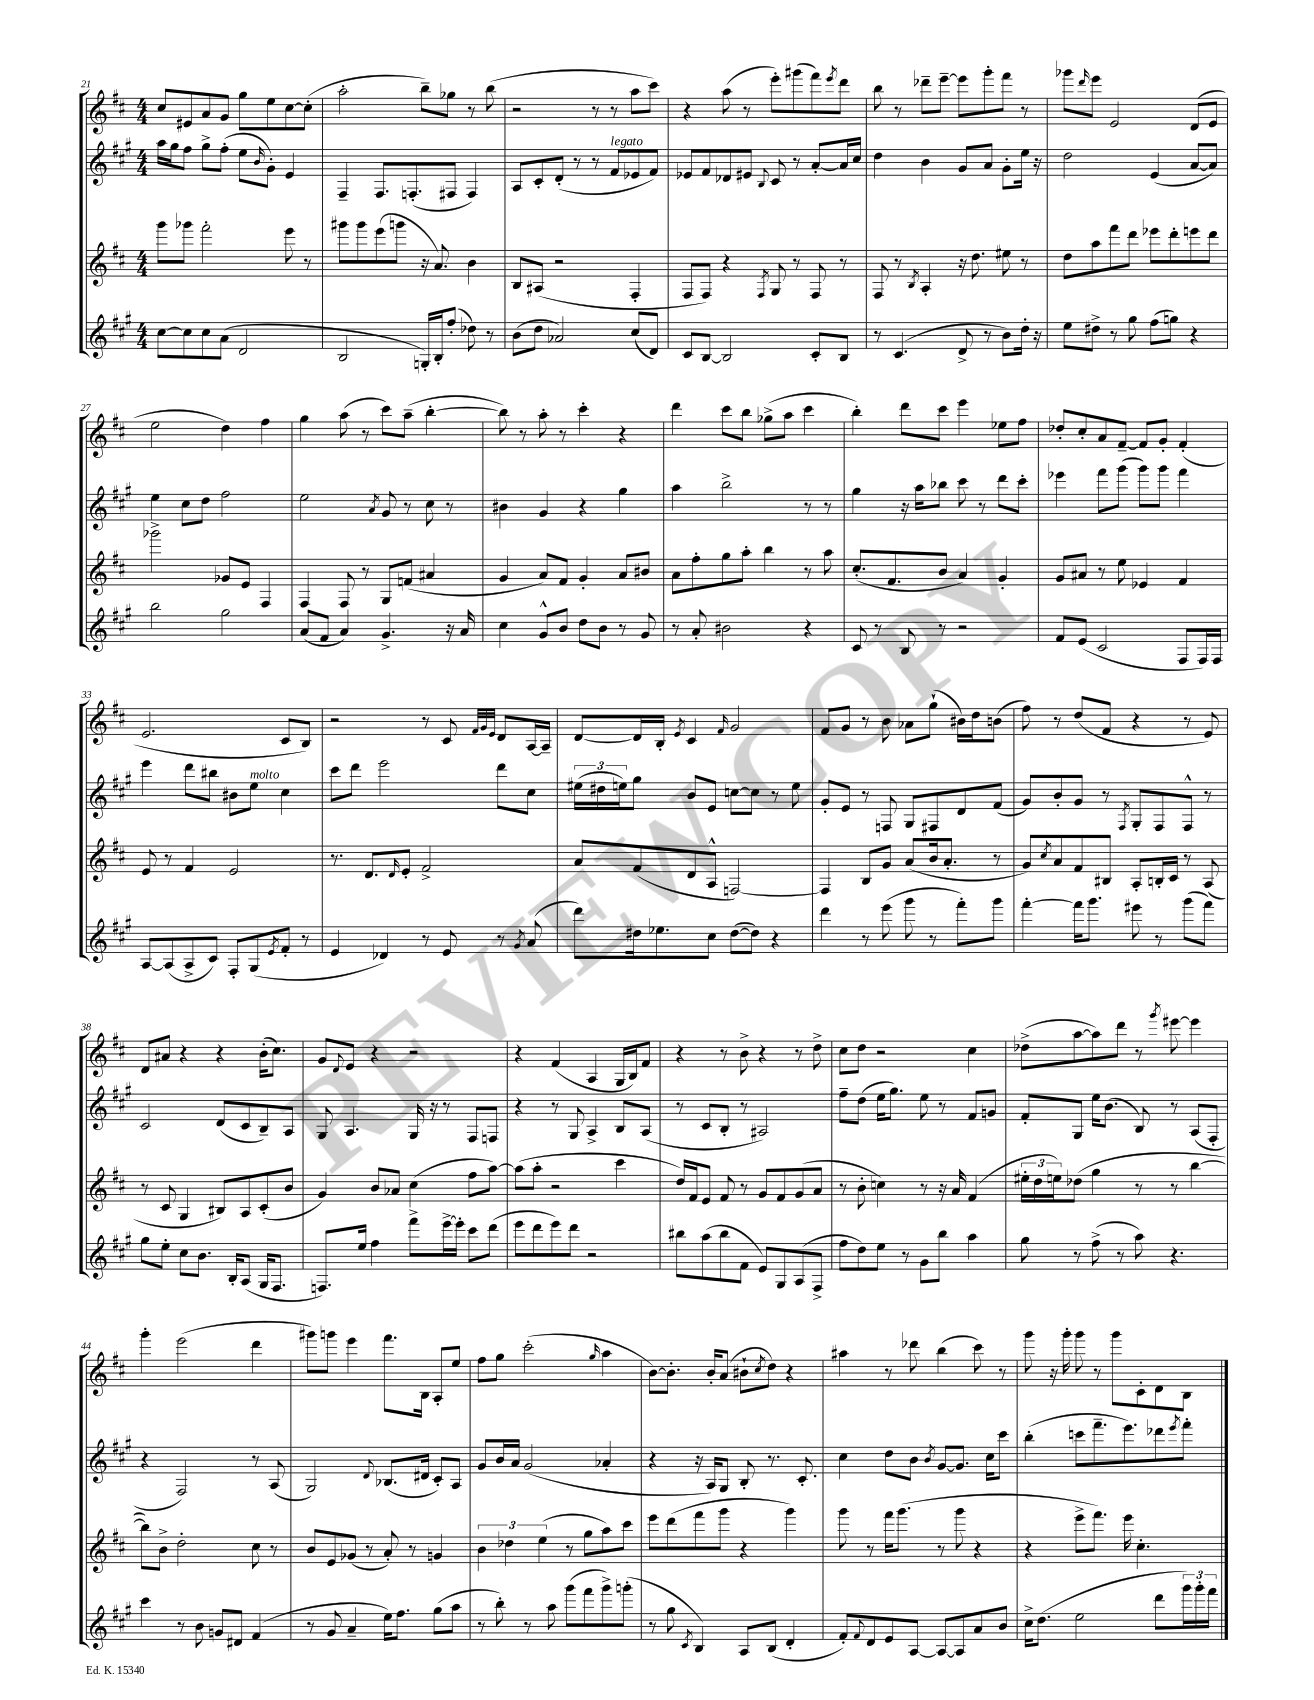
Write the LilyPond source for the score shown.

<<
\new StaffGroup <<
\new Staff = "s0" {
    \clef treble \key d \major \numericTimeSignature \time 4/4
    cis''8 eis'8 a'8 g'8 g''8 e''8 cis''8~ cis''8-.( |
    a''2-. b''8--) ges''8 r8 b''8( |
    r2 r8 r8 a''8 cis'''8) |
    r4 a''8( r8 e'''8-.) gis'''8( fis'''8) \acciaccatura { e'''8 } d'''8 |
    b''8 r8 des'''8-- e'''8~-- e'''8 g'''8-. fis'''8 r8 |
    ges'''8 \grace { d'''16 } e'''8 e'2 d'8( e'8 |
    e''2 d''4) fis''4 |
    g''4 a''8( r8 cis'''8) a''8--( b''4~-. |
    b''8) r8 a''8-. r8 cis'''4-. r4 |
    d'''4 cis'''8 b''8 ges''8->( a''8 cis'''4 |
    b''4-.) d'''8 cis'''8 e'''4 ees''8 fis''8 |
    des''8-. cis''8-. a'8 fis'8~-- fis'8 g'8-. fis'4-.( |
    e'2. cis'8 b8) |
    r2 r8 cis'8 \grace { fis'32 g'32 e'32 } d'8 a16~ a16-- |
    d'8~ d'16 b16-. \acciaccatura { e'8 } cis'4 \grace { fis'16 } g'2 |
    fis'8 g'8 r8 b'8 aes'8 g''8-!( bis'16) d''16 b'8( |
    fis''8) r8 d''8( fis'8 r4 r8 e'8) |
    d'8 ais'8 r4 r4 b'16-.( cis''8.) |
    g'8 \appoggiatura { d'8 } e'8 r4 r2 |
    r4 fis'4( a4 g16 b16) fis'8 |
    r4 r8 b'8-> r4 r8 d''8-> |
    cis''8 d''8 r2 cis''4 |
    des''8->( a''8~ a''8) d'''8 r8 \acciaccatura { g'''8 } eis'''8~ eis'''4 |
    g'''4-. e'''2( d'''4 |
    gis'''8) g'''8 e'''4 fis'''8. b16 a8-. e''8 |
    fis''8 g''8 cis'''2-.( \grace { g''16 } a''4 |
    b'8~) b'8.-. b'16-. a'8( bis'8-! \acciaccatura { cis''8 } d''8) r4 |
    ais''4 r8 des'''8 b''4( cis'''8) r8 |
    g'''8 r16 g'''16-. g'''8 r8 g'''8 cis'8-. d'8 b8 \bar "|." |
}
\new Staff = "s1" {
    \clef treble \key a \major \numericTimeSignature \time 4/4
    a''16 gis''16 fis''8 gis''8-> fis''8-.( e''8 \grace { b'16 } gis'8-.) e'4 |
    fis4-- fis8. f8.-.( fis8 fis4) |
    a8 cis'8-. d'8-.( r8 r8 fis'8^\markup { \italic "legato" } ees'8 fis'8) |
    ees'8 fis'8 des'8 eis'8 \appoggiatura { b8 } cis'8 r8 a'8~-. a'16 cis''16 |
    d''4 b'4 gis'8 a'8 gis'8-. e''16 r16 |
    d''2 e'4( a'8~ a'8) |
    e''4 cis''8 d''8 fis''2 |
    e''2 \acciaccatura { a'8 } gis'8 r8 cis''8 r8 |
    bis'4 gis'4 r4 gis''4 |
    a''4 b''2-> r8 r8 |
    gis''4 r16 a''16 bes''8 cis'''8 r8 d'''8 cis'''8-. |
    ees'''4 fis'''8 gis'''8( gis'''8) gis'''8 fis'''4 |
    e'''4 d'''8 bis''8 bis'8 e''8^\markup { \italic "molto" } cis''4 |
    cis'''8 d'''8 e'''2 d'''8 cis''8 |
    \tuplet 3/2 { eis''16( dis''16 e''16) } gis''8 b'8 e'8 c''8~ c''8 r8 e''8 |
    gis'8-. e'8 r8 f8 gis8 fis8 d'8 fis'8( |
    gis'8) b'8-. gis'8 r8 \acciaccatura { fis8 } gis8-. fis8 fis8-^ r8 |
    cis'2 d'8( cis'8 b8--) a8 |
    gis8 a4. gis16 r16 r8 fis8 f8 |
    r4 r8 gis8 a4-> b8 a8( |
    r8 cis'8 b8-. r8 ais2) |
    fis''8-- d''8( e''16 gis''8.) e''8 r8 fis'8 g'8 |
    fis'8-. gis8 e''16 b'8.( b8) r8 a8( fis8-. |
    r4 fis2) r8 a8( |
    gis2) \appoggiatura { d'8 } bes8.( dis'16 cis'8-.) a8 |
    gis'8 b'16 a'16 gis'2( aes'4-. |
    r4 r16 a16) gis8 b8-. r8. cis'8.-. |
    cis''4 d''8 b'8 \acciaccatura { b'8 } gis'8~ gis'8. cis''16 cis'''8 |
    b''4-.( c'''8 fis'''8.-- e'''8.) des'''8 \acciaccatura { e'''8 } fis'''8-. \bar "|." |
}
\new Staff = "s2" {
    \clef treble \key d \major \numericTimeSignature \time 4/4
    g'''8 ges'''8 fis'''2-. e'''8 r8 |
    gis'''8 gis'''8 e'''8( g'''8 r16 a'8.) b'4 |
    b8 ais8( r2 fis4-. |
    fis8 fis8) r4 \acciaccatura { fis8 } g8 r8 fis8 r8 |
    fis8 r8 \acciaccatura { b8 } a4-. r16 d''8. eis''8 r8 |
    d''8 a''8 fis'''8 d'''8 ees'''8 d'''8-. e'''8 d'''8 |
    ges'''2-> ges'8 e'8 fis4 |
    fis4 fis8 r8 g8 f'8( ais'4 |
    g'4 a'8) fis'8 g'4-. a'8 bis'8 |
    a'8 fis''8-. g''8 a''8-. b''4 r8 a''8 |
    cis''8.-.( fis'8. b'8 a'4) g'4-. |
    g'8 ais'8 r8 e''8 ees'4 fis'4 |
    e'8 r8 fis'4 e'2 |
    r8. d'8. \grace { d'16 } e'8-. fis'2-> |
    a'8 fis'8( d'8 a8-^ f2~) |
    f4 b8 g'8 a'8( b'16 a'8.-. r8 |
    g'8) \acciaccatura { cis''8 } a'8 fis'8 bis8 a8-. b16-. cis'16 r8 a8( |
    r8 cis'8 g4 bis8) a8 cis'8-.( b'8 |
    g'4) b'8 aes'8 cis''4( fis''8 a''8~) |
    a''8( a''8-. r2 cis'''4 |
    d''16) fis'16 e'8 fis'8 r8 g'8 fis'8 g'8( a'8 |
    r8 b'8-. c''4) r8 r16 a'16 fis'4( |
    \tuplet 3/2 { eis''16-. d''16 e''16) } des''8( g''4 r8 r8 b''4~ |
    b''8) b'8-> d''2-. cis''8 r8 |
    b'8 e'8 ges'8( r8 a'8-.) r8 g'4 |
    \tuplet 3/2 { b'4 des''4 e''4( } r8 g''8 a''8) cis'''8 |
    e'''8 d'''8( fis'''8 g'''8 r4 g'''4) |
    g'''8 r8 fis'''16 g'''8.( r8 g'''8 r4 |
    r4 e'''8-> fis'''8.) e'''16 cis''4.-. \bar "|." |
}
\new Staff = "s3" {
    \clef treble \key a \major \numericTimeSignature \time 4/4
    cis''8~ cis''8 cis''8 a'8( d'2 |
    b2 g16-.) b16-. fis''8-.( des''8) r8 |
    b'8( d''8 aes'2) cis''8( d'8) |
    cis'8 b8~ b2 cis'8-. b8 |
    r8 cis'4.( d'8-> r8 b'8) d''16-. r16 |
    e''8 dis''8-> r8 gis''8 fis''8( g''8) r4 |
    b''2 gis''2 |
    a'8( fis'8 a'4) gis'4.-> r16 a'16 |
    cis''4 gis'8-^ b'8 d''8 b'8 r8 gis'8 |
    r8 a'8-. bis'2 r4 |
    cis'8 r8 b8 r8 r2 |
    fis'8 e'8( cis'2 fis8 fis16) fis16 |
    a8~ a8( a8-> cis'8) fis8-. gis8( \acciaccatura { e'8 } fis'8-. r8 |
    e'4 des'4) r8 e'8 r8 \acciaccatura { gis'8 } a'8( |
    d'''8) dis''16 ees''8. cis''8 dis''8~( dis''8) r4 |
    d'''4 r8 e'''8( gis'''8 r8 fis'''8-.) gis'''8 |
    fis'''4~-. fis'''16 gis'''8. eis'''8 r8 gis'''8( fis'''8) |
    gis''8 e''8-. cis''8 b'8. b16-. a8( gis16 fis8. |
    f8.) e''16 fis''4 fis'''8-> e'''16~-> e'''16-. cis'''8 d'''8( |
    e'''8 d'''8 e'''8) d'''8 r2 |
    bis''8 a''8( bis''8 fis'8 e'8) gis8 a8( fis8-> |
    fis''8 d''8) e''8 r8 gis'8 b''8 a''4 |
    gis''8 r8 fis''8->( r8 a''8) r4. |
    cis'''4 r8 b'8 g'8 dis'8 fis'4( |
    r8 gis'8 a'4-- e''16) fis''8. gis''8( a''8 |
    r8 b''8-.) r8 a''8 gis'''8( fis'''8 gis'''8->) g'''8-.( |
    r8 gis''8 \acciaccatura { cis'8 } b4) a8 b8( d'4-. |
    fis'8-.) \appoggiatura { fis'8 } d'8 e'8 a8~ a8~ a8 a'8 b'8 |
    cis''16-> d''8.( e''2 d'''8 \tuplet 3/2 { gis'''16) gis'''16-. fis'''16 } \bar "|." |
}
>>
>>
\layout { \context { \Score currentBarNumber = #21 } }
